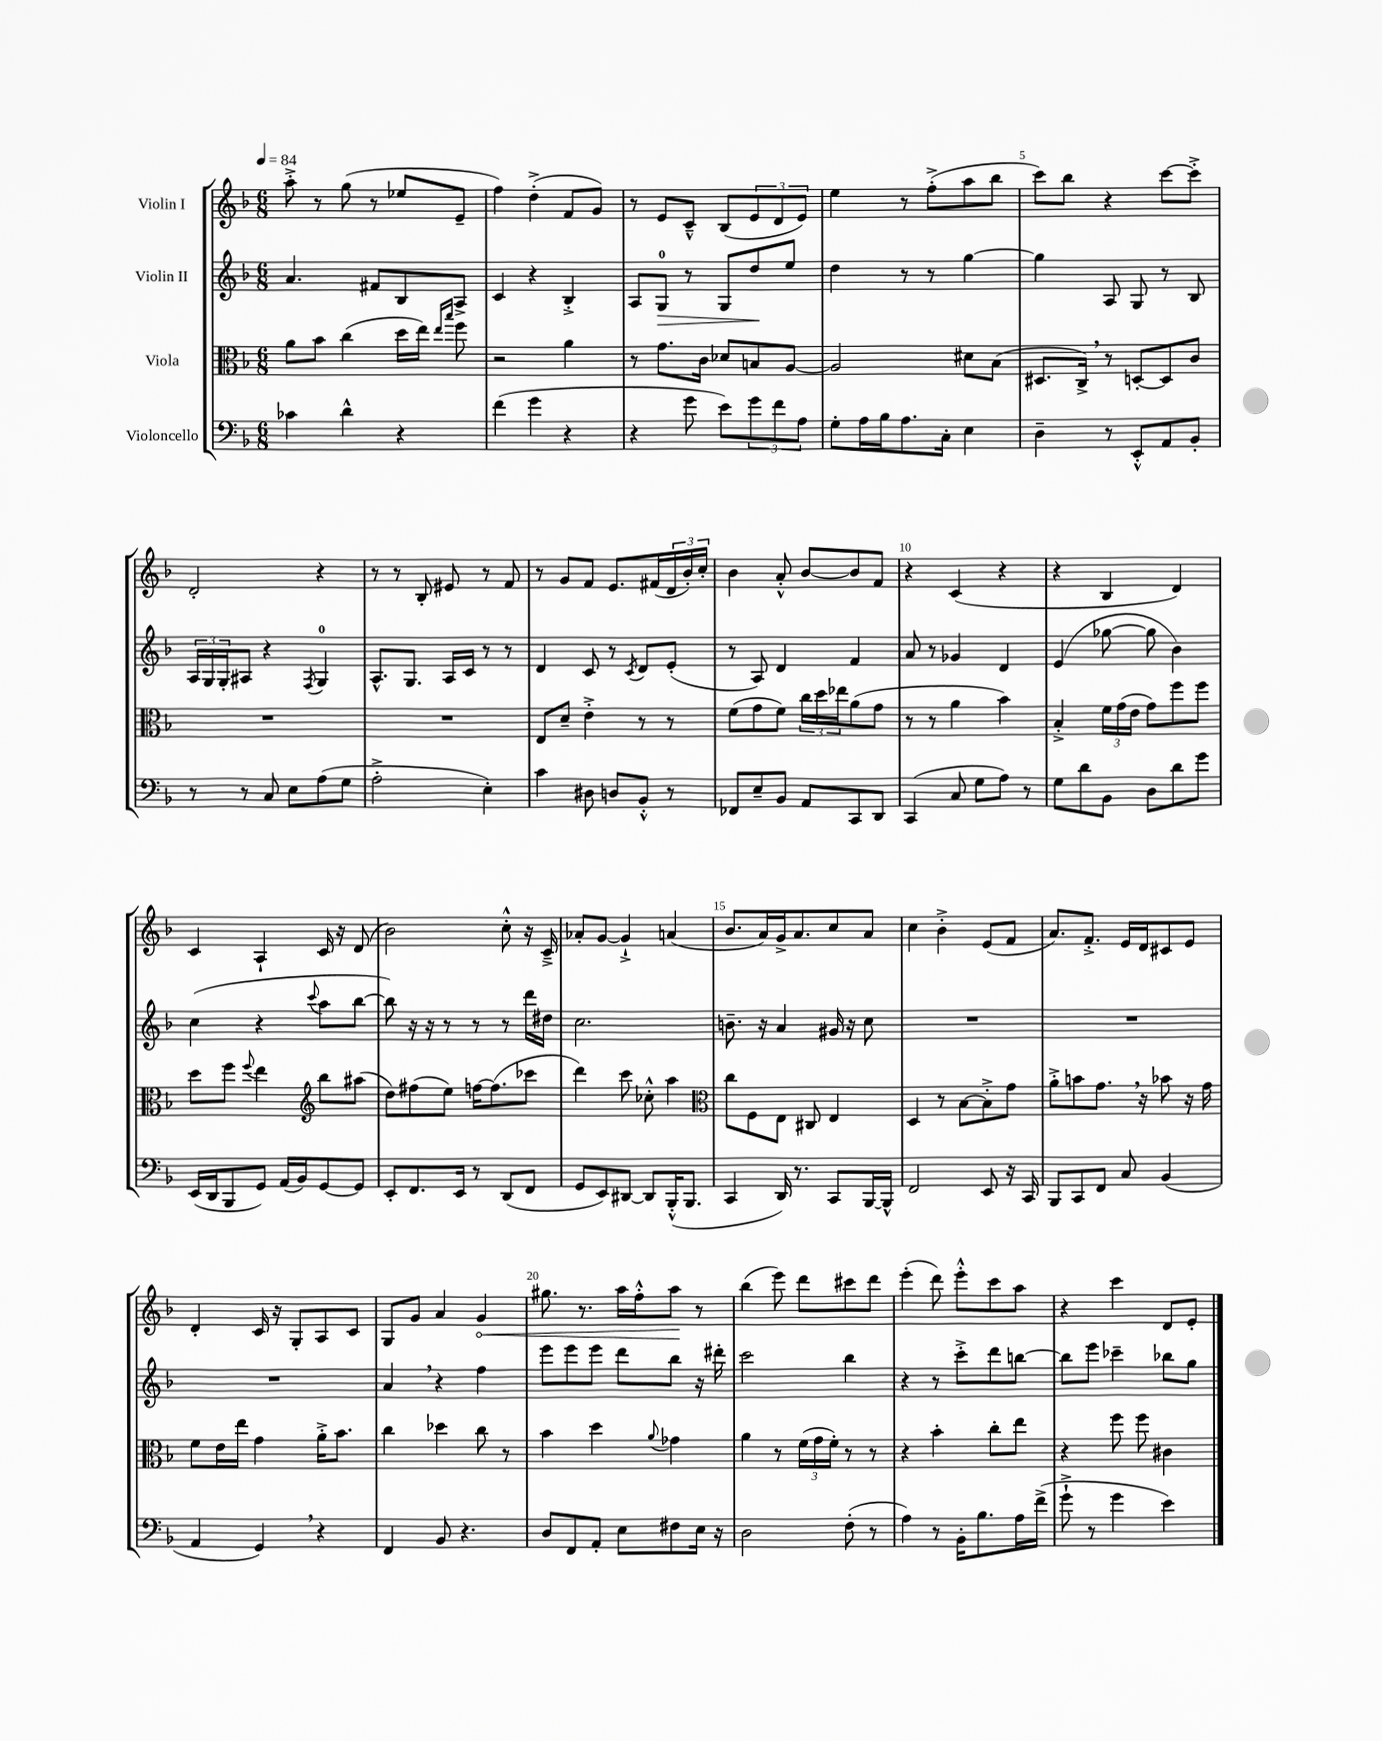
<<
\new StaffGroup <<
\new Staff = "s0" \with { instrumentName = "Violin I" } {
    \clef treble \key f \major \numericTimeSignature \time 6/8 \tempo 4 = 84
    a''8-.-> r8 g''8( r8 ees''8 e'8-- |
    f''4) d''4-.->( f'8 g'8) |
    r8 e'8 c'8---^ bes8( \tuplet 3/2 { e'8 d'8 e'8) } |
    e''4 r8 f''8-.->( a''8 bes''8 |
    c'''8) bes''8 r4 c'''8~ c'''8-.-> |
    d'2-. r4 |
    r8 r8 bes8-. eis'8 r8 f'8 |
    r8 g'8 f'8 e'8. fis'16( \tuplet 3/2 { d'16 bes'16-.) c''16-. } |
    bes'4 a'8-.-^ bes'8~ bes'8 f'8 |
    r4 c'4( r4 |
    r4 bes4 d'4) |
    c'4 a4-! c'16 r16 d'8( |
    bes'2) c''8-.-^ r16 c'16---> |
    aes'8-. g'8~ g'4-!-> a'4( |
    bes'8. a'16) g'16-> a'8. c''8 a'8 |
    c''4 bes'4-.-> e'8( f'8 |
    a'8.) f'8.-.-> e'16 d'16 cis'8 e'8 |
    d'4-. c'16 r16 g8-. a8 c'8 |
    g8 g'8 a'4 \once \override Hairpin.circled-tip = ##t g'4\< |
    gis''8. r8. a''16 f''16-.-^ a''8\! r8 |
    bes''4( e'''8) d'''8 cis'''8 d'''8 |
    e'''4-.( d'''8) e'''8-.-^ c'''8 a''8 |
    r4 c'''4 d'8 e'8-. \bar "|." |
}
\new Staff = "s1" \with { instrumentName = "Violin II" } {
    \clef treble \key f \major \numericTimeSignature \time 6/8
    a'4. fis'8 bes8 a8-> |
    c'4 r4 bes4-.-> |
    a8 g8-0\> r8 g8 d''8\! e''8 |
    d''4 r8 r8 g''4~ |
    g''4 a8 g8 r8 bes8 |
    \tuplet 3/2 { a16 g16 g16-. } ais8 r4 \acciaccatura { f8 } g4-0 |
    a8.-^ g8. a16 c'16 r8 r8 |
    d'4 c'8 r8 \acciaccatura { c'8 } d'8 e'8-.( |
    r8 a8) d'4 f'4 |
    a'8 r8 ges'4 d'4 |
    e'4( ges''8~ ges''8 bes'4) |
    c''4( r4 \appoggiatura { c'''8 } a''8 bes''8~ |
    bes''8) r16 r16 r8 r8 r8 d'''16 dis''16 |
    c''2. |
    b'8.-- r16 a'4 gis'16 r16 c''8 |
    R2. |
    R2. |
    R2. |
    a'4 \breathe r4 f''4 |
    e'''8 e'''8 e'''8 d'''8 bes''8 r16 dis'''16-. |
    c'''2 bes''4 |
    r4 r8 c'''8-.-> d'''8 b''8~ |
    b''8 e'''8 ces'''4-- bes''8 g''8 \bar "|." |
}
\new Staff = "s2" \with { instrumentName = "Viola" } {
    \clef alto \key f \major \numericTimeSignature \time 6/8
    a'8 bes'8 c''4( d''16 e''16) \grace { e''16 bes''16 } f''8 |
    r2 a'4 |
    r8 g'8. c'16 des'8 b8 a8~ |
    a2 dis'8 bes8( |
    dis8. c16->) \breathe r8 d8~-. d8 c'8 |
    R2. |
    R2. |
    e8 d'8-- e'4-.-> r8 r8 |
    f'8( g'8 f'8) \tuplet 3/2 { c''16 d''16 ees''16 } a'8( g'8 |
    r8 r8 a'4 bes'4) |
    bes4-.-> \tuplet 3/2 { f'16 g'16( e'16 } g'8) f''8 f''8 |
    d''8 f''8 \appoggiatura { f''8 } e''4 \clef treble bes''8 ais''8( |
    d''8) fis''8( e''8) f''16~ f''8.( ces'''8 |
    d'''4) c'''8 ces''8-.-^ a''4 |
    \clef alto c''8 f8 e8 cis8 e4 |
    d4 r8 bes8~ bes8-.-> g'8 |
    a'8-.-> b'8 g'8. \breathe r16 bes'8 r16 g'16 |
    f'8 e'16 e''16 g'4 a'16-.-> bes'8. |
    c''4 des''4 c''8 r8 |
    bes'4 d''4 \appoggiatura { a'8 } ges'4 |
    a'4 r8 \tuplet 3/2 { f'16( g'16 f'16-.) } r8 r8 |
    r4 bes'4-. c''8-. e''8 |
    r4 f''8 f''8 cis'4 \bar "|." |
}
\new Staff = "s3" \with { instrumentName = "Violoncello" } {
    \clef bass \key f \major \numericTimeSignature \time 6/8
    ces'4 d'4-^ r4 |
    f'4( g'4 r4 |
    r4 g'8 e'8) \tuplet 3/2 { g'8 f'8 a8 } |
    g8-. a16 bes16 a8. c16-. e4 |
    d4-- r8 e,8-.-^ a,8 bes,8-. |
    r8 r8 c8 e8 a8( g8 |
    a2-.-> e4-.) |
    c'4 dis8 d8 bes,8-.-^ r8 |
    fes,8 e8-- bes,8 a,8 c,8 d,8 |
    c,4( c8 g8 a8) r8 |
    g8 d'8 bes,8 d8 d'8 g'8 |
    e,16( d,16 bes,,8 g,8) a,16( bes,16) g,8~ g,8 |
    e,8-. f,8. e,16 r8 d,8( f,8 |
    g,8 e,8) dis,8~ dis,8 bes,,16-.-^( bes,,8. |
    c,4 d,16) r8. c,8 bes,,16~ bes,,16-^ |
    f,2 e,8 r16 c,16 |
    bes,,8 c,8 f,8 c8 bes,4( |
    a,4 g,4) \breathe r4 |
    f,4 bes,8 r4. |
    d8 f,8 a,8-. e8 fis8 e16 r16 |
    d2 f8-.( r8 |
    a4) r8 bes,16-. bes8. a16 f'16->( |
    g'8-!-> r8 g'4 e'4) \bar "|." |
}
>>
>>
\layout { \context { \Score \override BarNumber.break-visibility = ##(#f #t #t) barNumberVisibility = #(every-nth-bar-number-visible 5) } }
